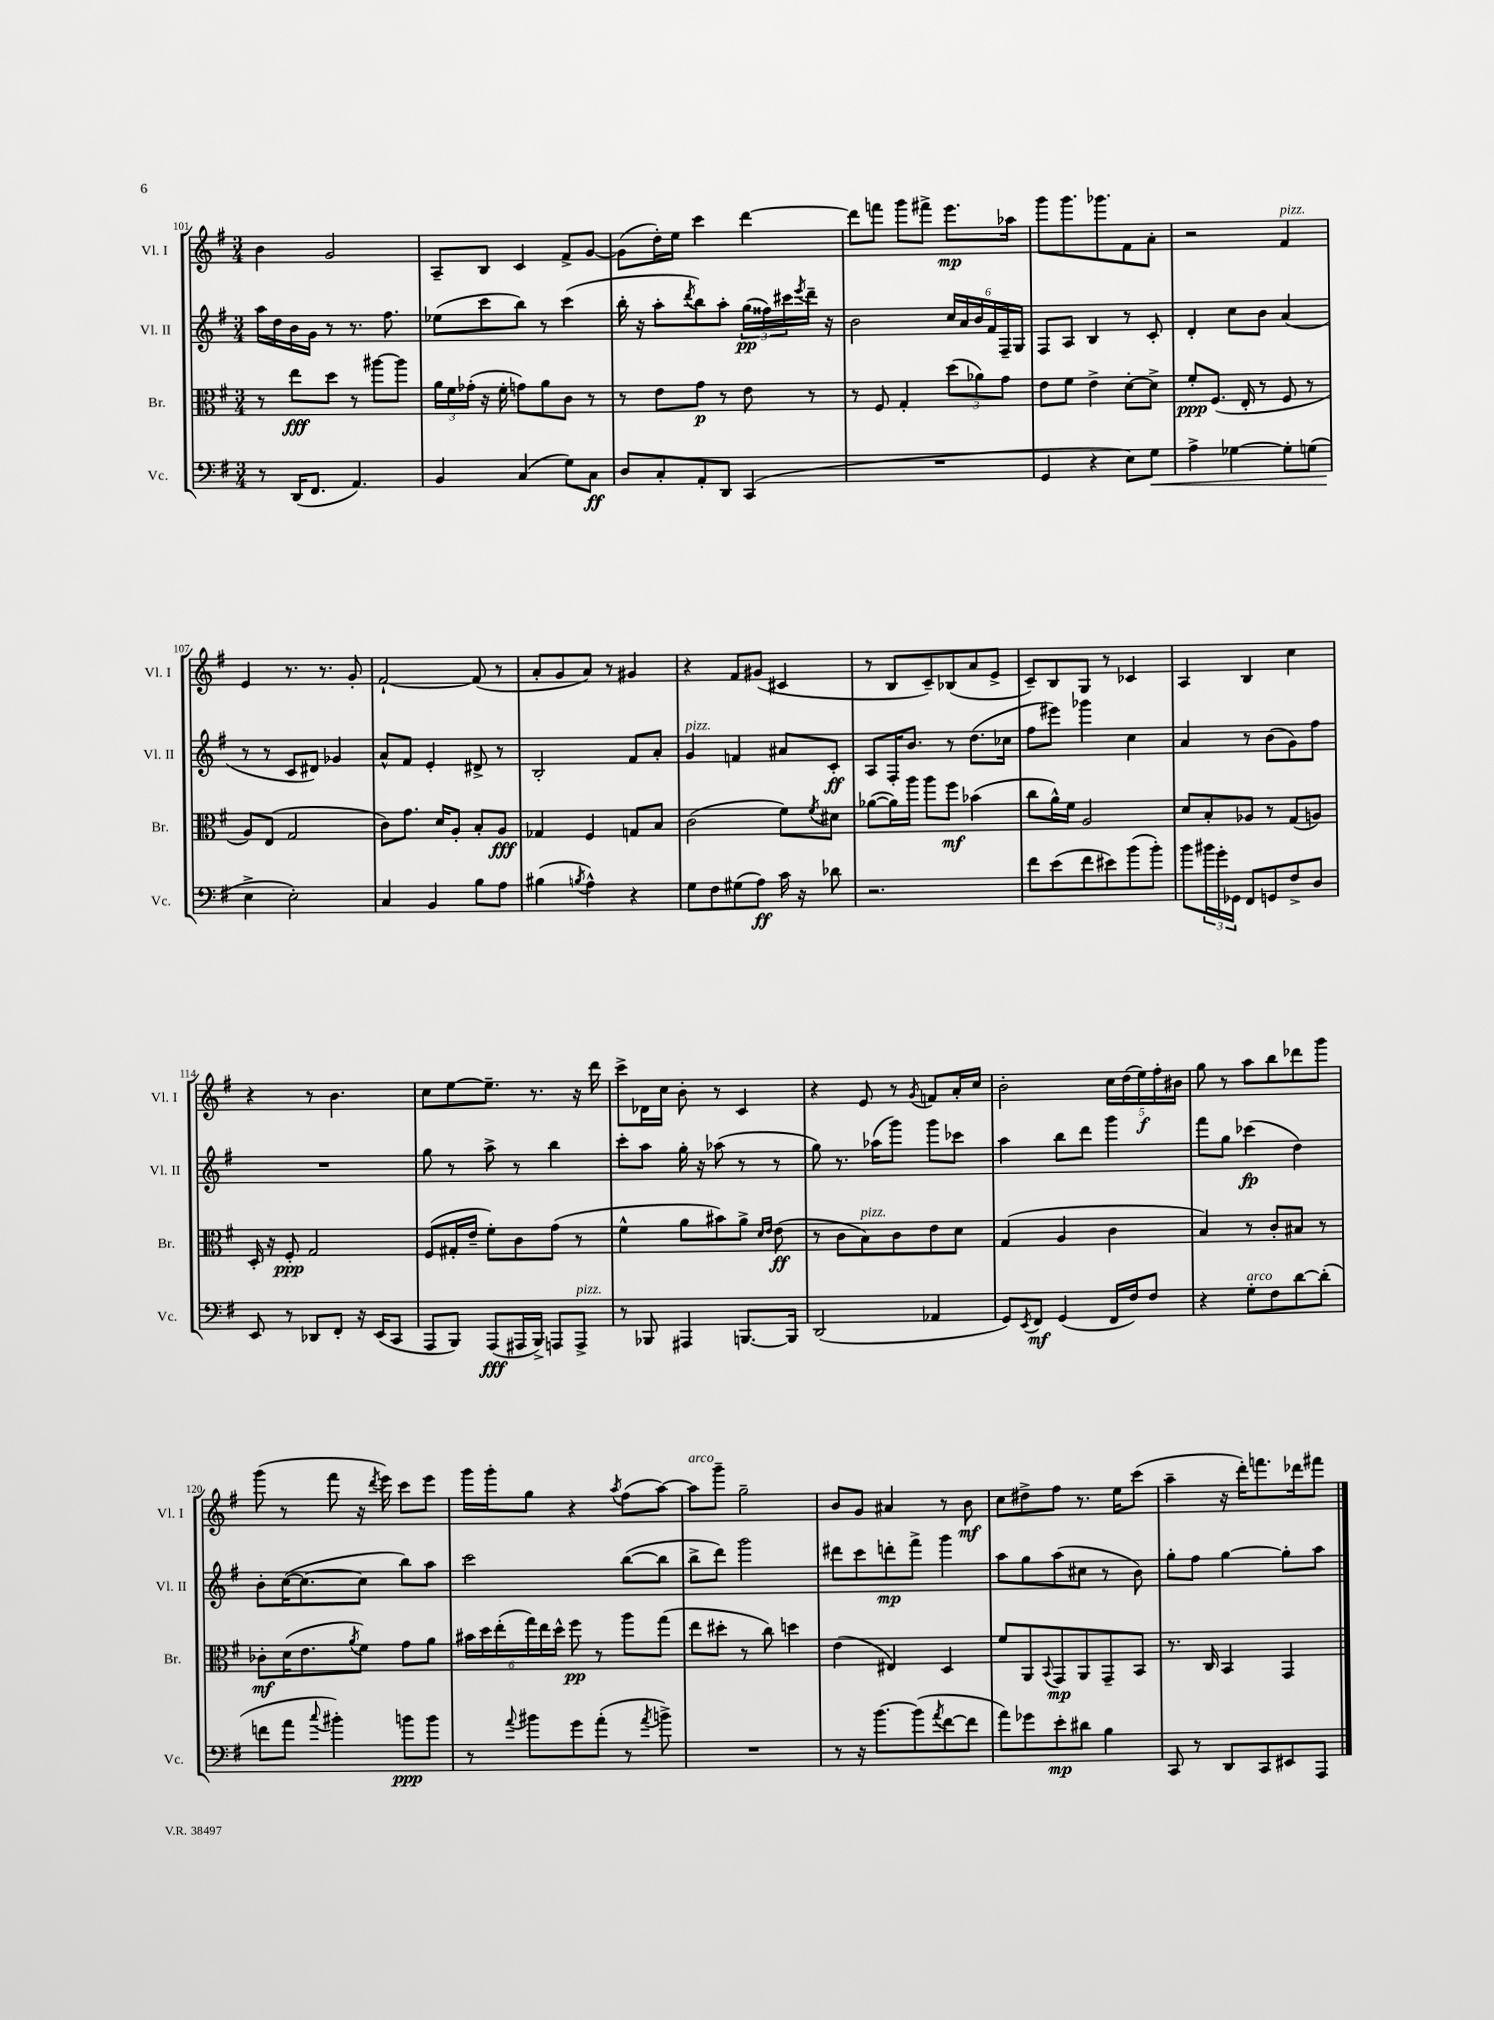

**kern	**kern	**kern	**kern
*staff4	*staff3	*staff2	*staff1
*clefF4	*clefC3	*clefG2	*clefG2
*k[f#]	*k[f#]	*k[f#]	*k[f#]
*M3/4	*M3/4	*M3/4	*M3/4
8r	8r	16aa	4b
.	.	16dd	.
(16DD	8ee	16b	.
8.FF#	.	16g	.
.	8dd	8r	2g
4.AA)	8r	8.r	.
.	[8aa#	.	.
.	.	8.ff#	.
.	8aa#]	.	.
=	=	=	=
4BB	24a	(8ee-	8A~
.	24f#	.	.
.	(24g-'	.	.
.	16r	8ccc	8B
.	16f#'	.	.
(4C	8g)	8bb)	4c
.	8a	8r	.
8G)	8c	(4ccc	8f#^
8C	8r	.	[8g
=	=	=	=
8D	8r	16bb'	(8g]
.	.	16r	.
8C'	8e	8aa'	16dd')
.	.	.	16ee
.	.	8qddd	.
8AA'	8g	8bb)	4ccc
8DD	8r	8aa'	.
(4CC	8e	(24gg	[4ddd
.	.	24ff##)	.
.	.	24ccc#	.
.	.	8qeee	.
.	8r	16ddd~	.
.	.	16r	.
=	=	=	=
2.r	8r	2b	8ddd]
.	8F#	.	8fff
.	4G'	.	8ggg
.	.	.	8fff#^
.	(12dd	24cc	8.eee
.	.	24a	.
.	12a-)	24b	.
.	.	24f#	.
.	12g	24F#~	.
.	.	.	16aa-
.	.	24G	.
=	=	=	=
4GG	8e	8F#	8ggg
.	8f#	8A	8.ggg
4r	4e^	4B	.
.	.	.	8.ggg-
8E)	[8d'	8r	8f#
8G	8d^]	8c'	8a'
=	=	=	=
4A^	8f#'	4d'	2r
.	(8.F#	.	.
[4G-	.	8cc	.
.	16E'	.	.
.	8r	8b	.
8G-']	8F#	(4a	4f#
(8G	8r	.	.
=	=	=	=
4E^	8A)	8r	4e
.	(8E	8r	.
2E')	2G	8c	8.r
.	.	8d#)	.
.	.	.	8.r
.	.	4g-	.
.	.	.	8g'
=	=	=	=
4C	8c)	8a^^	[2f#`
.	8.g	8f#	.
4BB	.	4e'	.
.	16d	.	.
.	8A'	.	.
8B	8B'	8d#^	(8f#]
8A	8A	8r	8r
=	=	=	=
(4B#	4G-	2B'	8a'
.	.	.	8g
8qB	.	.	.
4A^^)	4F#	.	8a)
.	.	.	8r
4r	8G	8f#	4g#
.	8B	8a'	.
=	=	=	=
8G	(2c	4g	4r
8F#	.	.	.
(8G#	.	4f	8f#
8A)	.	.	(8g#
16c	8f#)	8a#	4c#
16r	.	.	.
.	8qf#	.	.
8d-	8d#	8c'	.
=	=	=	=
2.r	([8a-	8A	8r
.	16a-])	16F#'	8B
.	16aa	8.b	.
.	8aa	.	8c~)
.	8ff#	8r	(8B-
.	(4b-	(8.dd	8a
.	.	.	8e^
.	.	16cc-	.
=	=	=	=
8f#	8cc	8ff#	8c~)
(8e	16a^^)	8eee#)	8B
.	16f#	.	.
8f#	2A	4ggg-	8G
8e#)	.	.	8r
(8b	.	4cc	4c-
8b')	.	.	.
=	=	=	=
8b	8d	4a	4A
24b#	8B'	.	.
24g'	.	.	.
24GG-	.	.	.
8FF#	8A-	8r	4B
8GG	8r	(8b	.
8F#^	(8G	8g)	4cc
8D	8A)	8ff#	.
=	=	=	=
8EE	16D'	2.r	4r
.	16r	.	.
8r	8F#'	.	.
8DD-	2G	.	8r
8FF#'	.	.	4.b
16r	.	.	.
(16EE	.	.	.
8CC	.	.	.
=	=	=	=
8AAA	(8F#	8gg	8cc
8BBB)	16G#'	8r	[8ee
.	16e~	.	.
(8AAA	8f#')	8aa^	8.ee~]
16AAA#	8c	8r	.
16BBB^)	.	.	8.r
8AAA	(8g	4bb	.
8AAA^	8r	.	16r
.	.	.	16ddd
=	=	=	=
8r	4f#^^	8ccc'	8ccc^
8BBB-	.	8aa	16d-
.	.	.	16cc
4AAA#	8a	16gg'	8b'
.	.	16r	.
.	8b#)	(8aa-	8r
[8.BBB	8a^	8r	4c
.	16qqd	.	.
.	16qqe	.	.
.	(8e	8r	.
16BBB]	.	.	.
=	=	=	=
(2DD	8r	8gg)	4r
.	8c	8.r	.
.	8B)	.	8e
.	.	(16aa-	.
.	8c	8ggg)	8r
.	.	.	8qg
4AA-	8e	8ggg	8f
.	8d	8ccc-	16a'
.	.	.	16cc
=	=	=	=
8GG)	(4G	4aa	2b'
8qEE	.	.	.
8FF#	.	.	.
(4GG	4A	8bb	.
.	.	8ddd	.
16FF#	4c	4ggg	20cc
.	.	.	(20dd
16F#)	.	.	.
.	.	.	20ee)
8F#	.	.	.
.	.	.	20ff#'
.	.	.	20b#
=	=	=	=
4r	4B)	8fff#	8gg
.	.	8gg	8r
8G'	8r	(4ccc-	8aa
8F#	8c'	.	8bb
[8d	8B#	4dd)	8ddd-
(8d']	8r	.	8ggg
=	=	=	=
8f	8c-'	8b'	(8ggg
8a	(16d	([16cc	8r
.	8.e	8.cc_	.
8qqcc	.	.	.
4b#')	.	.	8fff#
.	8qa	.	.
.	8f#)	8cc]	16r
.	.	.	8qddd
.	.	.	16eee)
8b	8g	8bb)	8ccc
8b	8a	8aa	8eee
=	=	=	=
8r	24b#	2ccc	16ggg
.	24dd	.	.
.	.	.	16ggg'
.	(24ee'	.	.
8qqa	.	.	.
8b#	24gg)	.	8gg
.	24ee	.	.
.	24dd^^	.	.
8g	8ff#	.	4r
(8a'	8r	.	.
.	.	.	8qaa
8r	8aa	([8bb	(8ff#
8qa	.	.	.
8b^)	(8gg	8bb]	[8aa)
=	=	=	=
2.r	8ee	8bb^	8aa]
.	8dd#'	8ddd)	8ggg~
.	8r	2ggg	2gg~
.	8cc)	.	.
.	4dd	.	.
=	=	=	=
8r	(4e	8ddd#	8b
16r	.	8ccc	8g
[8.b	.	.	.
.	4E#)	8ddd'	4a#
(8b]	.	8fff#^	.
8qa	.	.	.
[8f#	4D	4ggg	8r
8f#]	.	.	8b
=	=	=	=
8a)	8f#	8aa	8cc
8g-	8AA	8gg	8dd#^
.	8qqBB	.	.
8e'	8GG	(8aa	8ff#
8d#	8AA	8cc#	8.r
4B	8GG~	8r	.
.	.	.	16ee
.	8BB	8b)	(8ccc
=	=	=	=
8CC	8.r	8gg'	4aa~
8r	.	8ff#	.
.	16C	.	.
8DD	4BB	[4gg	16r
.	.	.	16ddd')
8CC	.	.	8.fff
8EE#	4GG	8gg']	.
.	.	.	16ddd-
8AAA	.	8aa	8fff#
==	==	==	==
*-	*-	*-	*-
